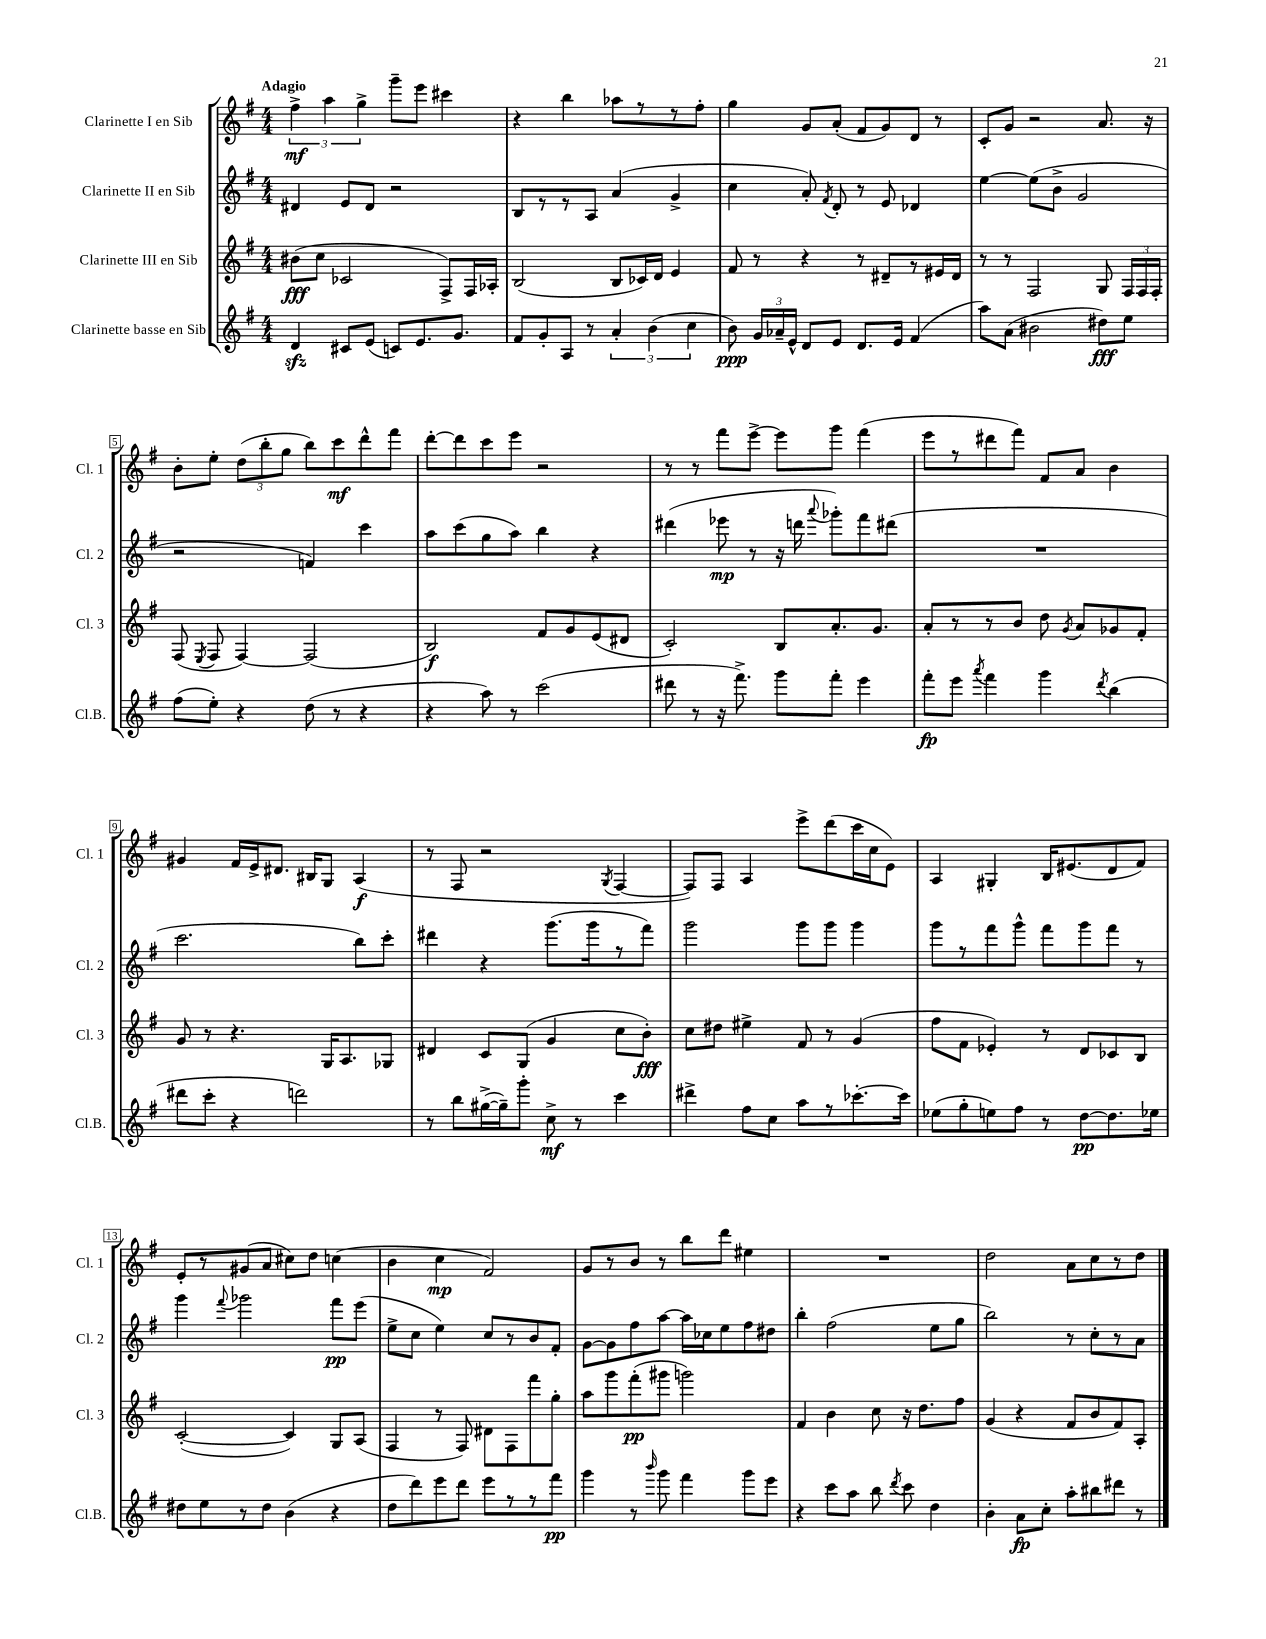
<<
\new StaffGroup <<
\new Staff = "s0" \with { instrumentName = "Clarinette I en Sib" shortInstrumentName = "Cl. 1" } {
    \clef treble \key g \major \numericTimeSignature \time 4/4 \tempo "Adagio"
    \autoBeamOff \tuplet 3/2 { fis''4->\mf a''4 g''4-> } g'''8[-- e'''8] cis'''4 |
    r4 b''4 aes''8[ r8 r8 fis''8]-. |
    g''4 g'8[ a'8]-.( fis'8[ g'8) d'8] r8 |
    c'8[-. g'8] r2 a'8. r16 |
    b'8[-. e''8]-. \tuplet 3/2 { d''8[( b''8-. g''8] } b''8[) c'''8\mf d'''8-^ fis'''8] |
    d'''8[~-. d'''8 c'''8 e'''8] r2 |
    r8 r8 fis'''8[ e'''8]~-> e'''8[ g'''8] fis'''4( |
    e'''8[ r8 dis'''8 fis'''8]) fis'8[ a'8] b'4 |
    gis'4 fis'16[ e'16-> dis'8.] bis16[ g8] a4\f( |
    r8 fis8 r2 \acciaccatura { g8 } fis4~ |
    fis8[) fis8] a4 e'''8[-> d'''8( c'''16 c''16 e'8]) |
    a4 gis4-. b16[ eis'8.( d'8 fis'8]) |
    e'8[-. r8 gis'8( a'8] cis''8[) d''8] c''4( |
    b'4 c''4\mp fis'2) |
    g'8[ r8 b'8] r8 b''8[ d'''8] eis''4 |
    R1 |
    d''2 a'8[ c''8 r8 d''8] \bar "|." |
}
\new Staff = "s1" \with { instrumentName = "Clarinette II en Sib" shortInstrumentName = "Cl. 2" } {
    \clef treble \key g \major \numericTimeSignature \time 4/4
    \autoBeamOff dis'4 e'8[ dis'8] r2 |
    b8[ r8 r8 a8] a'4( g'4-> |
    c''4 a'8-.) \acciaccatura { fis'8 } d'8-. r8 e'8 des'4 |
    e''4~ e''8[( b'8]-> g'2 |
    r2 f'4) c'''4 |
    a''8[ c'''8( g''8 a''8]) b''4 r4 |
    dis'''4( ees'''8\mp r8 r16 d'''16 \appoggiatura { a'''8 } ges'''8[-.) fis'''8 dis'''8]( |
    R1 |
    c'''2. b''8[) c'''8]-. |
    dis'''4 r4 g'''8.[( g'''16 r8 fis'''8]) |
    g'''2 g'''8[ g'''8] g'''4 |
    g'''8[ r8 fis'''8 g'''8]-^ fis'''8[ g'''8 fis'''8] r8 |
    g'''4 \appoggiatura { fis'''8 } ges'''2 fis'''8[\pp e'''8]( |
    e''8[-> c''8] e''4) c''8[ r8 b'8 fis'8]-. |
    g'8[~ g'8 fis''8 a''8]~ a''16[ ces''16 e''8 fis''8 dis''8] |
    b''4-. fis''2( e''8[ g''8] |
    b''2) r8 c''8[-. r8 a'8] \bar "|." |
}
\new Staff = "s2" \with { instrumentName = "Clarinette III en Sib" shortInstrumentName = "Cl. 3" } {
    \clef treble \key g \major \numericTimeSignature \time 4/4
    \autoBeamOff bis'8[\fff( c''8] ces'2 fis8[->) fis16 aes16]-. |
    b2( b8[ ces'16) d'16] e'4 |
    fis'8 r8 r4 r8 dis'8[-- r8 eis'16 dis'16] |
    r8 r8 fis2 g8 \tuplet 3/2 { fis16[ fis16 fis16]-. } |
    fis8( \acciaccatura { e8 } fis8 fis4~) fis2( |
    b2\f) fis'8[ g'8 e'8( dis'8] |
    c'2-.) b8[ a'8.-. g'8.] |
    a'8[-. r8 r8 b'8] d''8 \acciaccatura { g'8 } a'8[ ges'8 fis'8]-. |
    g'8 r8 r4. g16[ a8. ges8] |
    dis'4 c'8[ g8]( g'4 c''8[ b'8]-.\fff) |
    c''8[ dis''8] eis''4-> fis'8 r8 g'4( |
    fis''8[ fis'8] ees'4-.) r8 d'8[ ces'8 b8] |
    c'2~-.( c'4) g8[ a8]( |
    fis4 r8 fis8) dis'8[ fis8 fis'''8 g''8]-. |
    a''8[ g'''8 fis'''8-.\pp( gis'''8] g'''2) |
    fis'4 b'4 c''8 r16 d''8.[ fis''8] |
    g'4( r4 fis'8[ b'8 fis'8) a8]-. \bar "|." |
}
\new Staff = "s3" \with { instrumentName = "Clarinette basse en Sib" shortInstrumentName = "Cl.B." } {
    \clef treble \key g \major \numericTimeSignature \time 4/4
    \autoBeamOff d'4\sfz cis'8[ e'8]( c'8[) e'8. g'8.] |
    fis'8[ g'8-. a8] r8 \tuplet 3/2 { a'4-. b'4( c''4 } |
    b'8\ppp) \tuplet 3/2 { g'16[ aes'16-- e'16]-^ } d'8[ e'8] d'8.[ e'16] fis'4( |
    a''8[) a'8]( bis'2 dis''8[\fff) e''8] |
    fis''8[( e''8]-.) r4 d''8( r8 r4 |
    r4 a''8) r8 c'''2( |
    dis'''8 r8 r16 fis'''8.->) g'''8[ fis'''8]-. e'''4 |
    fis'''8[-.\fp e'''8] \acciaccatura { a'''8 } fis'''4 g'''4 \acciaccatura { d'''8 } b''4( |
    dis'''8[ c'''8]-. r4 d'''2) |
    r8 b''8[ gis''16~->( gis''16--) g'''8]-. c''8->\mf r8 c'''4 |
    dis'''4-> fis''8[ c''8] a''8[ r8 ces'''8.~-. ces'''16] |
    ees''8[( g''8-. e''8) fis''8] r8 d''8[~\pp d''8. ees''16] |
    dis''8[ e''8 r8 dis''8] b'4( r4 |
    d''8[ d'''8) e'''8 d'''8] e'''8[ r8 r8 fis'''8]\pp |
    g'''4 r8 \grace { b'''16 } g'''8 fis'''4 g'''8[ e'''8] |
    r4 c'''8[ a''8] b''8 \acciaccatura { d'''8 } c'''8 d''4 |
    b'4-. a'8[\fp c''8]-. a''8[-. bis''8 dis'''8] r8 \bar "|." |
}
>>
>>
\layout { \context { \Score \override BarNumber.stencil = #(make-stencil-boxer 0.1 0.3 ly:text-interface::print) } }
